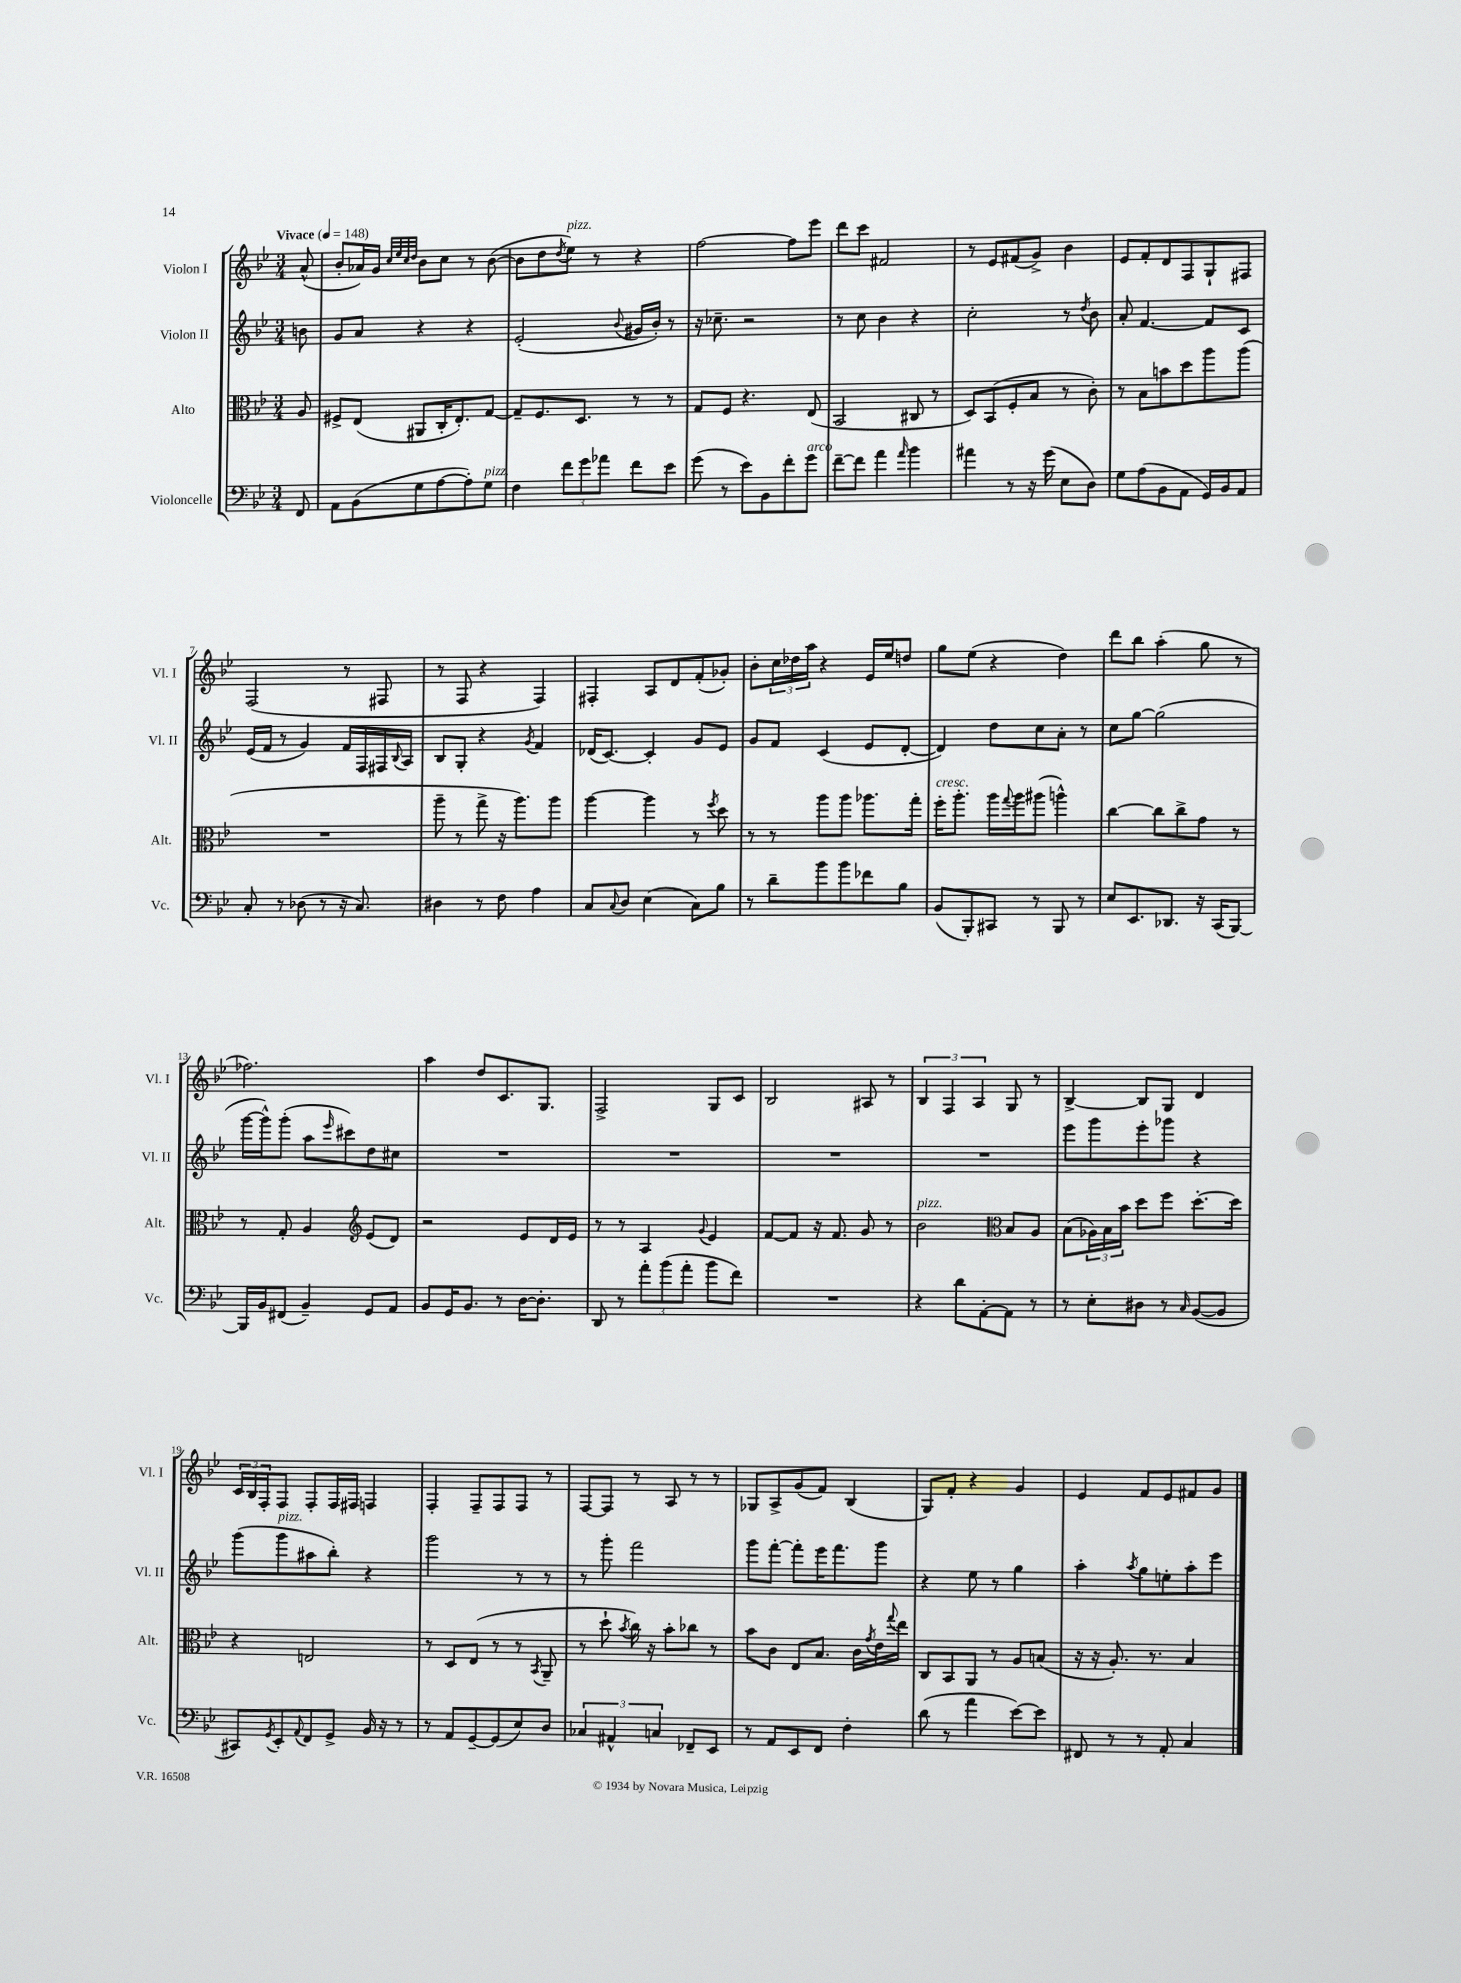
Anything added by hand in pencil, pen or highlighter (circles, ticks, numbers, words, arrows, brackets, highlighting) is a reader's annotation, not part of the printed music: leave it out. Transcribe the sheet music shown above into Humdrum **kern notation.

**kern	**kern	**kern	**kern
*part4	*part3	*part2	*part1
*staff4	*staff3	*staff2	*staff1
*I"Violoncelle	*I"Alto	*I"Violon II	*I"Violon I
*I'Vc.	*I'Alt.	*I'Vl. II	*I'Vl. I
*clefF4	*clefC3	*clefG2	*clefG2
*k[b-e-]	*k[b-e-]	*k[b-e-]	*k[b-e-]
*M3/4	*M3/4	*M3/4	*M3/4
*MM148	*MM148	*MM148	*MM148
=	=	=	=
!	!	!	!LO:TX:a:B:t=Vivace
8FF/	8A/	8bn\	(8a^^/
=1	=1	=1	=1
8AA\L	8F#X^/L	8g/L	8b-'/L
(8BB-\	(8E-/J	8a/J	16a-X/L)
.	.	.	16g/JJ
.	.	.	32qqcc/LLL
.	.	.	32qqee-/
.	.	.	32qqcc/
.	.	.	32qqdd/JJJ
8G\	8AA#X/L	4r	8b-\L
[8A\	16C'/K	.	8cc\J
.	8.E-'/)	.	.
8A'\])	.	4r	8r
!LO:TX:a:i:t=pizz.	!	!	!
8G\J	[8G/J	.	([8b-\
=2	=2	=2	=2
4F\	8G~/L]	(2e-'/	8b-\L]
.	8.F/	.	8dd\
.	.	.	8qdd/
!	!	!	!LO:TX:a:i:t=pizz.
12f\L	.	.	8ee-\J)
.	8.D/J	.	.
12g\	.	.	.
.	.	.	8r
12a-X\J	.	.	.
.	.	8qqb-/	.
8f\L	8r	16g#X/LL	4r
.	.	16b-'/JJ)	.
8e-\J	8r	8r	.
=3	=3	=3	=3
(8g\	8G/L	16r	[2ff\
.	.	8.cc-X~\	.
8r	8F/J	.	.
8e-\L)	4.r	2r	.
8BB-\	.	.	.
8f'\	.	.	8ff\L]
!LO:TX:a:i:t=arco	!	!	!
8g\J	(8E-/	.	8eee-\J
=4	=4	=4	=4
[8f~\L	2BB-/	8r	8ddd\L
8f\J]	.	8cc\	8ccc\J
4a\	.	4b-\	2f#X/
16qqa/	.	.	.
4b-\	8C#X/	4r	.
.	8r	.	.
=5	=5	=5	=5
4a#X\	8D/L)	2cc'\	8r
.	(8BB-/	.	8e-/L
8r	8F'/	.	(8f#X/
16r	8B-/J	.	8g^/J)
(16g\	.	.	.
8E-\L	8r	8r	4b-\
.	.	8qdd/	.
8D\J)	8c'\)	8b-\	.
=6	=6	=6	=6
8G\L	8r	8a'/	8e-/L
(8A\	8B-\L	[4.f/	8f'/
8BB-\	8bn\	.	8d/
8AA\J	8dd\	.	8F/
16GG/LL)	8aa\	8f/L]	8G`/
16BB-/J	.	.	.
8AA/J	(8aa\J	8c/J	8F#X/J
!!LO:LB:g=z
=7	=7	=7	=7
8C'/	2.r	(16e-/LL	(2F/
.	.	16f/JJ	.
8r	.	8r	.
(8D-X\	.	4g/)	.
8r	.	.	.
16r	.	16f/LL	8r
8.C/)	.	16F/	.
.	.	16F#X/	8F#X/
.	.	8qqB-/	.
.	.	16A/JJ	.
=8	=8	=8	=8
4D#X\	8aa~\	8B-/L	8r
.	8r	8G'/J	8F/
8r	8gg^\	4r	4r
8F\	16r	.	.
.	8.aa\L)	.	.
.	.	8qg/	.
4A\	.	4f/	4F/)
.	8aa\J	.	.
=9	=9	=9	=9
8C/L	[4aa\	(16d-X/KL	4F#X'/
.	.	[8.c/J)	.
8qqC/	.	.	.
8D/J	.	.	.
(4E-\	4aa\]	4c'/]	8A/L
.	.	.	8d/
8C\L)	8r	8g/L	(8f'/
.	8qff/	.	.
8B-\J	8dd\	8e-/J	8g-X'/J)
=10	=10	=10	=10
8r	8r	8g/L	8b-'\L
8d~\L	8r	8f/J	24cc\L
.	.	.	24dd-X\
.	.	.	24aa\JJ
8b-\	8aa\L	(4c/	4r
8b-\	8aa\J	.	.
8f-X\	8.aa-X\L	8e-/L	16e-/LL
.	.	.	16ee-/J
8B-\J	.	[8d'/J	8ddn/J
.	16gg'\Jk	.	.
=11	=11	=11	=11
!	!LO:TX:a:i:t=cresc.	!	!
(8BB-/L	16ff'\KL	4d/])	8gg\L
.	8.aa'\J	.	.
8BBB-'/)	.	.	(8ee-\J
8CC#X/J	16aa\LL	8dd\L	4r
.	8qqgg/	.	.
.	16aa\J	.	.
8r	(8aa#X\J	8cc\	.
8BBB-/	4aan^^\)	8a'\J	4dd\)
8r	.	8r	.
=12	=12	=12	=12
8E-/L	[4cc\	8cc\L	8ddd\L
8.EE-/	.	[8gg\J	8bb-\J
.	8cc\L]	(2gg\]	(4aa'\
8.DD-X/J	.	.	.
.	8cc^\	.	.
16r	8g\J	.	8gg\
(16CC/KL	.	.	.
[8BBB-/J)	8r	.	8r
!!LO:LB:g=z
=13	=13	=13	=13
16BBB-/LL]	8r	[16ggg\LL	2.ff-X\)
16BB-/J	.	16ggg^^\J])	.
(8FF#X/J	8G'/	(8ggg'\J	.
4BB-~/)	4A/	8aa\L	.
.	.	16qqeee-/	.
.	.	8ccc#X\)	.
*	*clefG2	*	*
8GG/L	(8e-/L	8dd\	.
8AA/J	8d/J)	8cc#X\J	.
=14	=14	=14	=14
8BB-/L	2r	2.r	4aa\
16GG/K	.	.	.
8.BB-/J	.	.	.
.	.	.	8dd/L
8r	.	.	8.c/
[16D\KL	8e-/L	.	.
8.D'\J]	.	.	8.G/J
.	16d/L	.	.
.	16e-/JJ	.	.
=15	=15	=15	=15
8DD/	8r	2.r	2F^/
8r	8r	.	.
12a'\L	4A/	.	.
(12b-\	.	.	.
12a'\J	.	.	.
.	8qqg/	.	.
8b-\L	4e-/	.	8G/L
8f\J)	.	.	8c/J
=16	=16	=16	=16
2.r	[8f/L	2.r	2B-/
.	8f/J]	.	.
.	16r	.	.
.	8.f/	.	.
.	8g/	.	8A#X/
.	8r	.	8r
=17	=17	=17	=17
!	!LO:TX:a:i:t=pizz.	!	!
4r	2b-\	2.r	6B-/
.	.	.	6F/
8d\L	.	.	.
.	.	.	6A/
[8AA'\	.	.	.
*	*clefC3	*	*
8AA\J]	8B-/L	.	8G/
8r	8A/J	.	8r
=18	=18	=18	=18
8r	(8B-\L	8eee-\L	[4B-^/
8E-'\L	24A-X\L)	8ggg\	.
.	24B-\	.	.
.	24b-\JJ	.	.
8D#X\J	8dd\L	8eee-'\	8B-/L]
8r	8ff\J	8ggg-X\J	8G/J
16qqC/	.	.	.
([8BB-/L	[8.dd'\L	4r	4d/
8BB-/J]	.	.	.
.	16dd\Jk]	.	.
!!LO:LB:g=z
=19	=19	=19	=19
8CC#X/L)	4r	(8ggg\L	24c/LL
.	.	.	24B-/
.	.	.	24F'/J
8qGG/	.	.	.
!	!	!LO:TX:a:i:t=pizz.	!
8EE-'/	.	8ggg\	8F/J
8qqAA/	.	.	.
8FF/	2En/	8aa#X\	8F'/L
8GG^/J	.	8bb-'\J)	16F/L
.	.	.	16F#X/JJ
16BB-/	.	4r	4Fn/
16r	.	.	.
8r	.	.	.
=20	=20	=20	=20
8r	8r	2ggg\	4F'/
8AA/L	8D/L	.	.
[8GG~/	(8E-/J	.	8F~/L
(8GG/]	8r	.	8F/
8E-/)	8r	8r	8F/J
.	8qBB-/	.	.
8D/J	8AA~/	8r	8r
=21	=21	=21	=21
6C-X/	8r	8r	[8F/L
.	8dd`\	8ggg'\	8F/J]
6AA#X^^/	.	.	.
.	8qb-/	.	.
.	16cc\)	2fff\	8r
.	16r	.	.
6Cn/	.	.	.
.	8b-'\L	.	8A/
8FF-X~/L	8cc-X\J	.	8r
8EE-/J	8r	.	8r
=22	=22	=22	=22
8r	8b-\L	8ggg\L	8G-X/L
8AA/L	8c\J	[8fff'\J	8A^/
8EE-/	8E-/L	8fff'\L]	(8g/
8FF/J	8.B-/J	16eee-\K	8f/J)
.	.	8.fff\	.
4F'\	.	.	(4B-/
.	16c\LL	.	.
.	8qg/	.	.
.	16e-\	8ggg\J	.
.	8qqgg/	.	.
.	16ee-\JJ	.	.
=23	=23	=23	=23
(8d\	8C/L	4r	8G/L)
8r	8BB-/	.	8f'/J
4a\	8AA/J	8ee-\	4r
.	8r	8r	.
[8e-\L)	8A/L	4gg\	4g/
8e-\J]	(8Bn/J	.	.
=24	=24	=24	=24
8FF#X/	16r	4aa'\	4e-/
.	16r	.	.
8r	8.A'/)	.	.
.	.	8qaa/	.
8r	.	8gg\L	8f/L
.	8.r	.	.
8AA'/	.	8een'\	8e-/
4C/	4B-/	8aa'\	8f#X/
.	.	8eee-\J	8g/J
==	==	==	==
*-	*-	*-	*-
